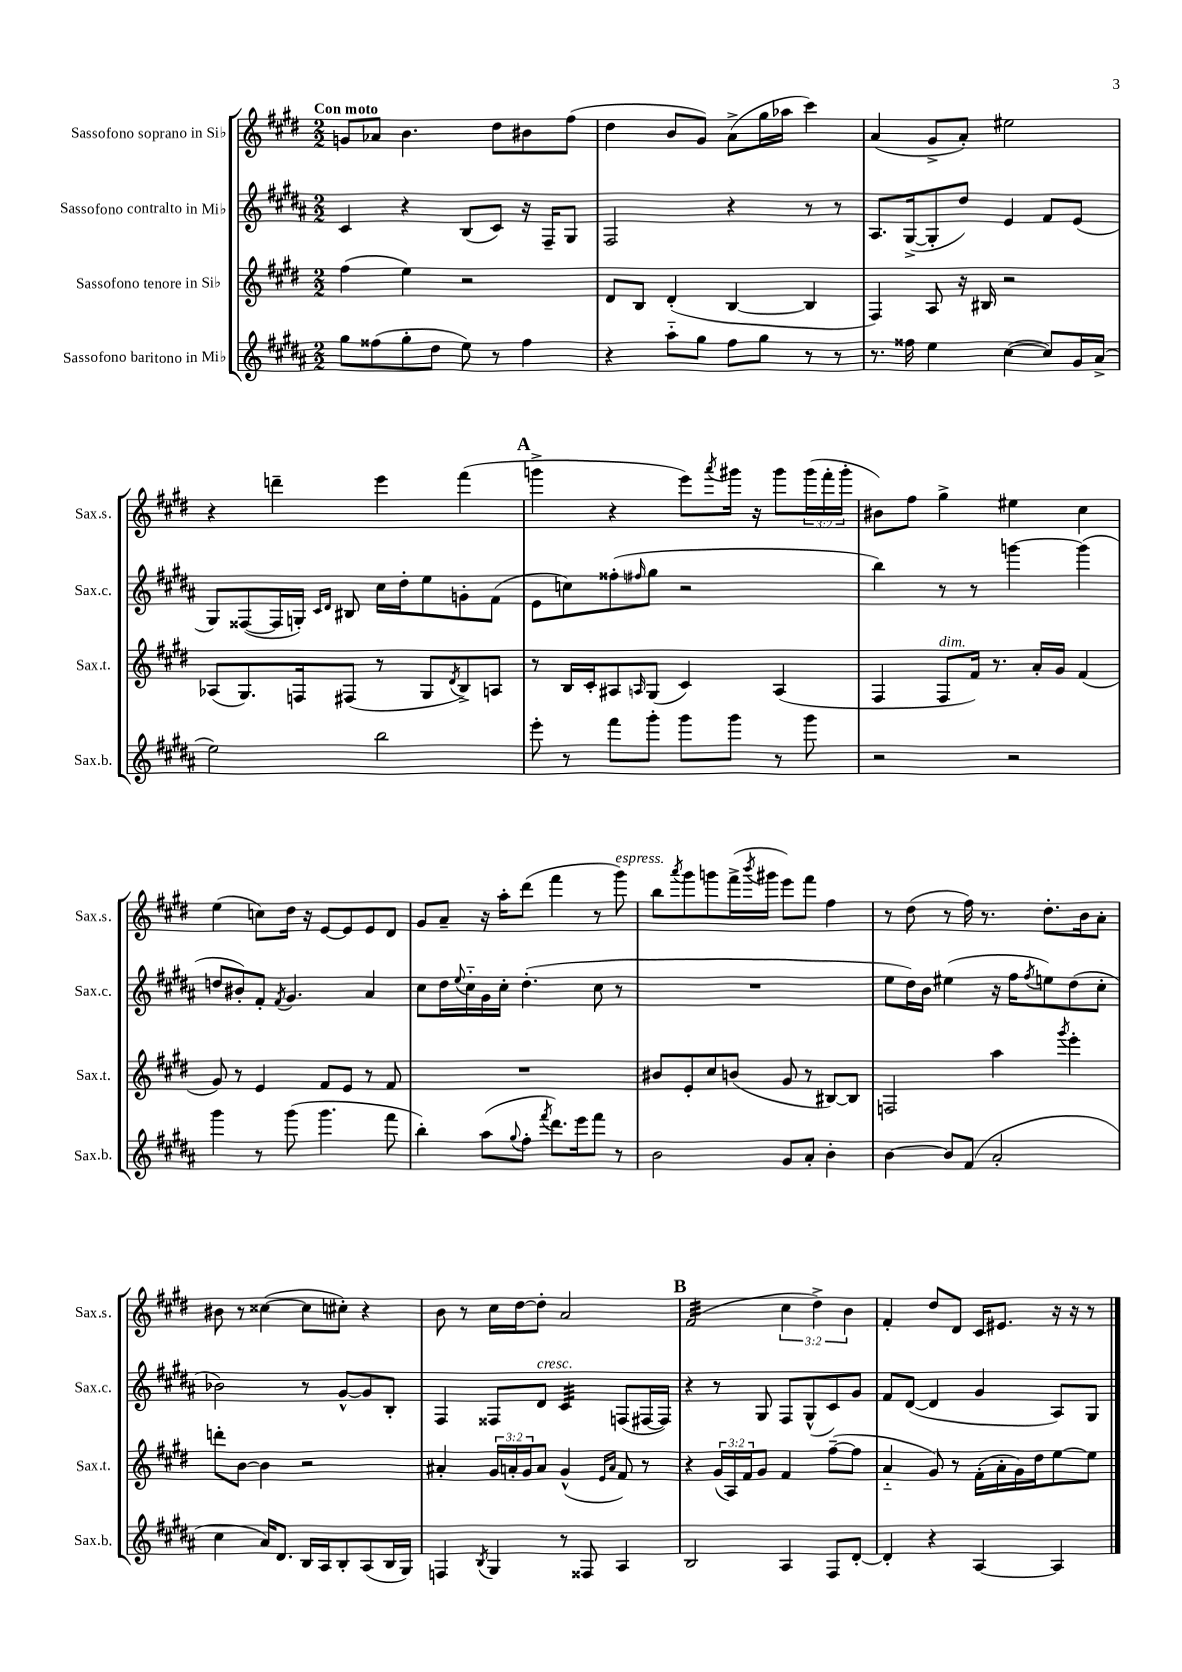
<<
\new StaffGroup <<
\new Staff = "s0" \with { instrumentName = "Sassofono soprano in Sib" shortInstrumentName = "Sax.s." } {
    \clef treble \key e \major \numericTimeSignature \time 2/2 \override Staff.TupletNumber.text = #tuplet-number::calc-fraction-text \tempo "Con moto"
    g'8 aes'8 b'4. dis''8 bis'8 fis''8( |
    dis''4 b'8 gis'8) a'8->( gis''16 aes''16 cis'''4) |
    a'4( gis'8-> a'8-.) eis''2 |
    r4 d'''4-- e'''4 fis'''4( |
    \mark \markup { \bold "A" } g'''4-> r4 e'''8) \acciaccatura { a'''8 } gis'''16 r16 gis'''8 \tuplet 3/2 { gis'''16( fis'''16-. gis'''16-. } |
    bis'8) fis''8 gis''4-> eis''4 cis''4 |
    e''4( c''8) dis''16 r16 e'8~ e'8 e'8 dis'8 |
    gis'8 a'8-- r16 a''16-. dis'''8( fis'''4 r8 gis'''8^\markup { \italic "espress." }) |
    b''8 \acciaccatura { a'''8 } gis'''8 g'''8 fis'''16->( \acciaccatura { b'''8 } gis'''16 e'''8) fis'''8 fis''4 |
    r8 dis''8( r8 fis''16) r8. dis''8.-. b'16 a'8-. |
    bis'8 r8 cisis''4~( cisis''8 cis''8-.) r4 |
    b'8 r8 cis''16 dis''16~ dis''8-. a'2 |
    \mark \markup { \bold "B" } fis'2:32( \tuplet 3/2 { cis''4 dis''4->) b'4 } |
    fis'4-. dis''8 dis'8 cis'16 eis'8. r16 r16 r8 \bar "|." |
}
\new Staff = "s1" \with { instrumentName = "Sassofono contralto in Mib" shortInstrumentName = "Sax.c." } {
    \clef treble \key b \major \numericTimeSignature \time 2/2
    cis'4 r4 b8( cis'8) r16 fis16-- gis8 |
    fis2 r4 r8 r8 |
    ais8. gis16~->( gis8-. dis''8) e'4 fis'8 e'8( |
    gis8) fisis8~( fisis16 g16-.) \grace { cis'16 dis'16 } bis8 cis''16 dis''16-. e''8 g'8-. fis'8( |
    \mark \markup { \bold "A" } e'8 c''8) fisis''8-.( \grace { fis''16 } gis''8 r2 |
    b''4) r8 r8 g'''4~ g'''4( |
    d''8 bis'8-.) fis'8-. \acciaccatura { fis'8 } gis'4. ais'4 |
    cis''8 dis''16 \appoggiatura { e''8 } cis''16-_ gis'16 cis''16-. dis''4.-.( cis''8 r8 |
    R1 |
    e''8 dis''16) b'16 eis''4( r16 fis''16 \acciaccatura { fis''8 } e''8) dis''8( cis''8-. |
    bes'2) r8 gis'8~-^ gis'8 b8-. |
    fis4 fisis8 dis'8^\markup { \italic "cresc." } cis'4:32 f8( fis16~ fis16) |
    \mark \markup { \bold "B" } r4 r8 gis8 fis8 gis8-^( cis'8) gis'8 |
    fis'8 dis'8~( dis'4 gis'4 ais8) gis8 \bar "|." |
}
\new Staff = "s2" \with { instrumentName = "Sassofono tenore in Sib" shortInstrumentName = "Sax.t." } {
    \clef treble \key e \major \numericTimeSignature \time 2/2 \override Staff.TupletNumber.text = #tuplet-number::calc-fraction-text
    fis''4( e''4) r2 |
    dis'8 b8 dis'4-.( b4~ b4 |
    fis4) a8 r16 bis16 r2 |
    aes8( gis8.) f16 fis8( r8 gis8 \acciaccatura { dis'8 } b8->) a8 |
    \mark \markup { \bold "A" } r8 b16 cis'16-. ais8 \grace { a16 } gis8( cis'4) a4( |
    fis4 fis8^\markup { \italic "dim." } fis'16) r8. a'16-. gis'16 fis'4( |
    gis'8) r8 e'4 fis'8 e'8 r8 fis'8 |
    R1 |
    bis'8 e'8-. cis''8 b'8( gis'8 r8 bis8~) bis8 |
    f2 a''4 \acciaccatura { gis'''8 } e'''4-. |
    d'''8-. b'8~ b'4 r2 |
    ais'4-. \tuplet 3/2 { gis'16 a'16-. gis'16 } a'8 gis'4-^( \grace { e'16 a'16 } fis'8) r8 |
    \mark \markup { \bold "B" } r4 \tuplet 3/2 { gis'16( a16) fis'16 } gis'8 fis'4 fis''8~--( fis''8 |
    a'4-_ gis'8) r8 fis'16-.( a'16-. gis'16) dis''16 e''8~ e''8 \bar "|." |
}
\new Staff = "s3" \with { instrumentName = "Sassofono baritono in Mib" shortInstrumentName = "Sax.b." } {
    \clef treble \key b \major \numericTimeSignature \time 2/2
    gis''8 fisis''8( gis''8-. dis''8 e''8) r8 fisis''4 |
    r4 ais''8-_ gis''8 fis''8 gis''8 r8 r8 |
    r8. fisis''16 e''4 cis''4~( cis''8) gis'16 ais'16->( |
    e''2) b''2 |
    \mark \markup { \bold "A" } e'''8-. r8 fis'''8 gis'''8-. gis'''8 gis'''8 r8 gis'''8 |
    r2 r2 |
    gis'''4 r8 gis'''8( gis'''4. fis'''8 |
    b''4-.) ais''8( \appoggiatura { gis''8 } fis''8-. \acciaccatura { fis'''8 } dis'''8.) e'''16 fis'''8 r8 |
    b'2 gis'8 ais'8-. b'4-. |
    b'4~ b'8 fis'8( ais'2-. |
    cis''4 ais'16) dis'8. b16 ais16 b8-. ais8( b16 gis16) |
    f4 \acciaccatura { b8 } gis4 r8 fisis8 ais4 |
    \mark \markup { \bold "B" } b2 ais4 fis8 dis'8~-. |
    dis'4-. r4 ais4~ ais4 \bar "|." |
}
>>
>>
\layout { \context { \Score \remove "Bar_number_engraver" } }
